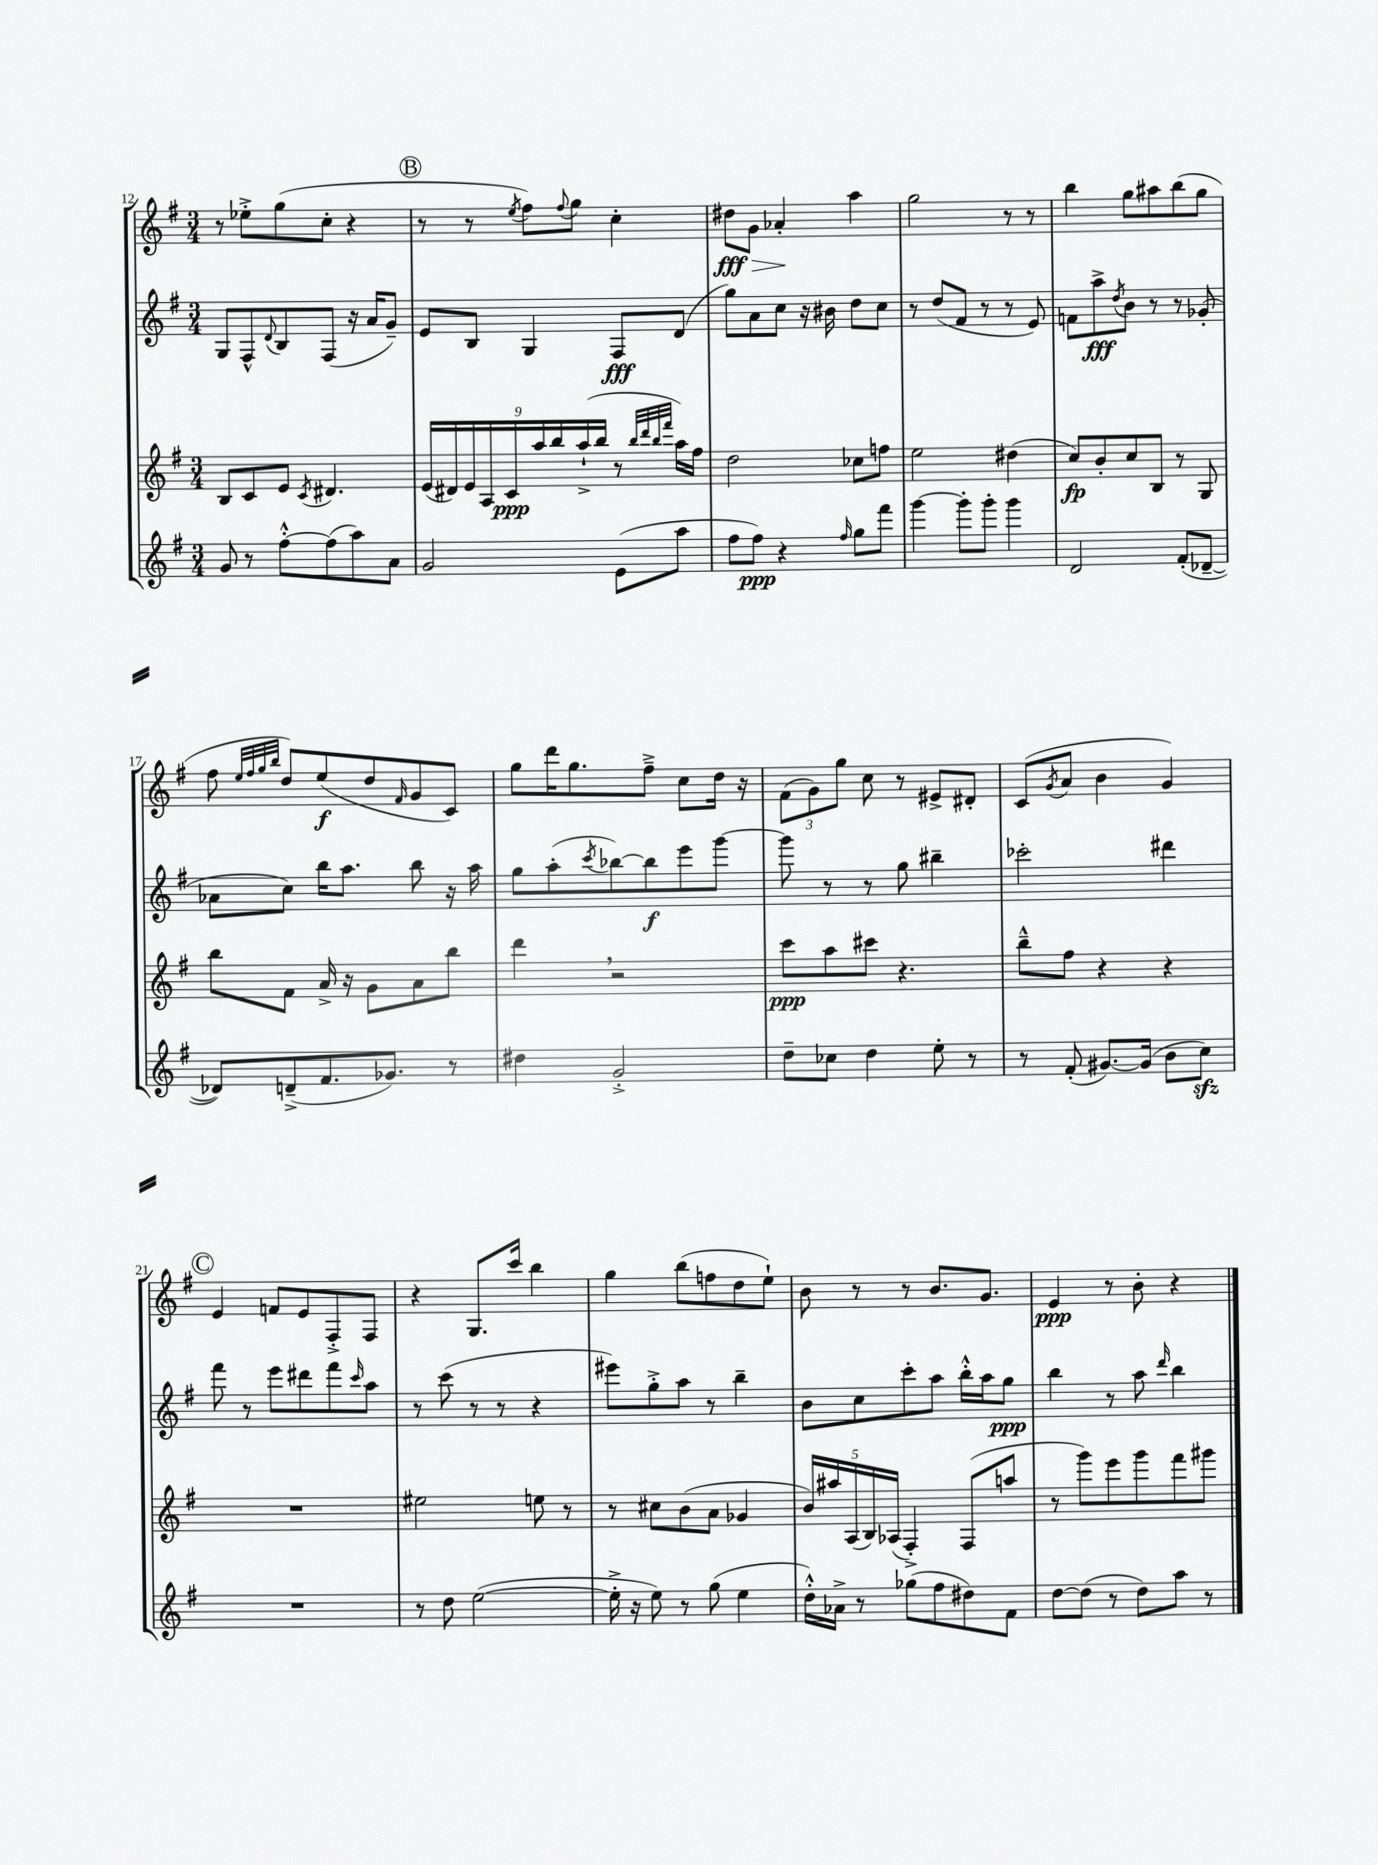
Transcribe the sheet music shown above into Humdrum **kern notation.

**kern	**kern	**kern	**kern
*staff4	*staff3	*staff2	*staff1
*clefG2	*clefG2	*clefG2	*clefG2
*k[f#]	*k[f#]	*k[f#]	*k[f#]
*M3/4	*M3/4	*M3/4	*M3/4
8g/	8B/L	8G/L	8r
8r	8c/	8F#^^/	8ee-'^\L
.	.	8qqd/	.
[8ff#'^^\L	8e/J	8B/	(8gg\
.	8qc/	.	.
(8ff#\]	4.d#/	(8F#/J	8cc'\J
8aa\)	.	16r	4r
.	.	16a/LK	.
8a\J	.	8g~/J)	.
=	=	=	=
2g/	(18e/LL	8e/L	8r
.	18d#/)	.	.
.	18e/	.	.
.	.	8B/J	8r
.	18A/	.	.
.	18c/	.	.
.	.	.	8qee/
.	.	4G/	8ff#\L)
.	18aa/	.	.
.	18bb/	.	.
.	.	.	8qqff#/
.	.	.	8gg\J
.	(18aa`^/	.	.
.	18bb/JJ	.	.
(8e\L	8r	8F#/L	4cc'\
.	32qqbb/LLL	.	.
.	32qqddd/	.	.
.	32qqbb/	.	.
.	32qqfff#/JJJ	.	.
8aa\J	16aa\LL)	(8d/J	.
.	16ff#\JJ	.	.
=	=	=	=
8ff#\L	2dd\	8gg\L)	8dd#\L
8ff#\J)	.	8a\	8g\J
4r	.	8cc\J	4a-'/
.	.	16r	.
.	.	16b#\	.
16qqff#/	.	.	.
8gg\L	8cc-\L	8dd\L	4aa\
8fff#\J	8ff\J	8cc\J	.
=	=	=	=
[4ggg\	2ee\	8r	2gg\
.	.	(8dd/L	.
8ggg'\]L	.	8f#/J	.
8ggg'\J	.	8r	.
4ggg\	(4dd#\	8r	8r
.	.	8e/)	8r
=	=	=	=
2d/	8cc/L)	8f\L	4bb\
.	8b'/	8aa^\	.
.	.	8qdd/	.
.	8cc/	8b\J	8gg\L
.	8B/J	8r	8aa#\
(8f#'/L	8r	8r	(8bb\
[8d-~/J	8G/	(8g-'/	8gg\J
=	=	=	=
8d-/]L)	8bb\L	8a-\L	8ff#\
.	.	.	32qqee/LLL
.	.	.	32qqff#/
.	.	.	32qqgg/
.	.	.	32qqbb/JJJ
(8d~^/	8f#\J	8cc\J)	8dd/L)
8.f#/	16a^/	16bb\LK	(8ee/
.	16r	8.aa\J	.
.	8g\L	.	8dd/
8.g-/J)	.	.	.
.	.	.	16qqf#/
.	8a\	8bb\	8g/
8r	8bb\J	16r	8c/J)
.	.	16aa\	.
=	=	=	=
4dd#\	4ddd\	8gg\L	8gg\L
.	.	(8aa'\	16ddd\K
.	.	.	8.gg\
.	.	8qccc/	.
2g'^/	2r	[8bb-\)	.
.	.	8bb-\]	8ff#~^\J
.	.	8eee\	8cc\L
.	.	[8ggg\J	16dd\Jk
.	.	.	16r
=	=	=	=
8dd~\L	8ccc\L	8ggg\]	(12f#\L
.	.	.	12g\)
8cc-\J	8aa\	8r	.
.	.	.	12gg\J
4dd\	8ccc#\J	8r	8cc\
.	4.r	8gg\	8r
8ee'\	.	4bb#~\	8e#^/L
8r	.	.	8d#'/J
=	=	=	=
8r	8bb~^^\L	2ccc-'\	(8c/L
.	.	.	8qg/
(8f#'/	8ff#\J	.	8a/J
[8.g#/L)	4r	.	4b\
(16g#/]Jk	.	.	.
8b\L	4r	4ddd#\	4g/)
8cc\J)	.	.	.
=	=	=	=
2.r	2.r	8fff#\	4e/
.	.	8r	.
.	.	8eee\L	8f/L
.	.	8ddd#\	8e/
.	.	8fff#\	8F#'^/
.	.	16qqccc/	.
.	.	8aa\J	8F#/J
=	=	=	=
8r	2ee#\	8r	4r
8dd\	.	(8ccc\	.
([2ee\	.	8r	8.G/L
.	.	8r	.
.	.	.	16ccc/Jk
.	8ee\	4r	4bb\
.	8r	.	.
=	=	=	=
16ee'^\]	8r	8eee#\L)	4gg\
16r	.	.	.
8ee\)	8cc#\L	8gg'^\	.
8r	(8b\	8aa\J	(8bb\L
(8gg\	8a\J	8r	8ff\
4ee\	4g-/	4bb~\	8dd\
.	.	.	8ee`\J)
=	=	=	=
16dd'^^\LL)	20b/LL)	8b\L	8b\
.	20aa#/	.	.
16a-^\JJ	.	.	.
.	(20A/	.	.
8r	.	8cc\	8r
.	20B/)	.	.
.	(20A-/JJ	.	.
(8gg-\L	4F#'^/)	8ccc'\	8r
8ff#\	.	8aa\J	8.b/L
8dd#\)	(8F#/L	16bb'^^\LL	.
.	.	16aa\J	8.g/J
8f#\J	8aa/J	8gg\J	.
=	=	=	=
[8dd\L	8r	4bb\	4e/
(8dd\]J	8ggg\L)	.	.
8r	8eee\	8r	8r
8dd\L)	8ggg\	8aa\	8b'\
.	.	16qqddd/	.
8aa\J	8fff#\	4bb\	4r
8r	8ggg#\J	.	.
==	==	==	==
*-	*-	*-	*-
